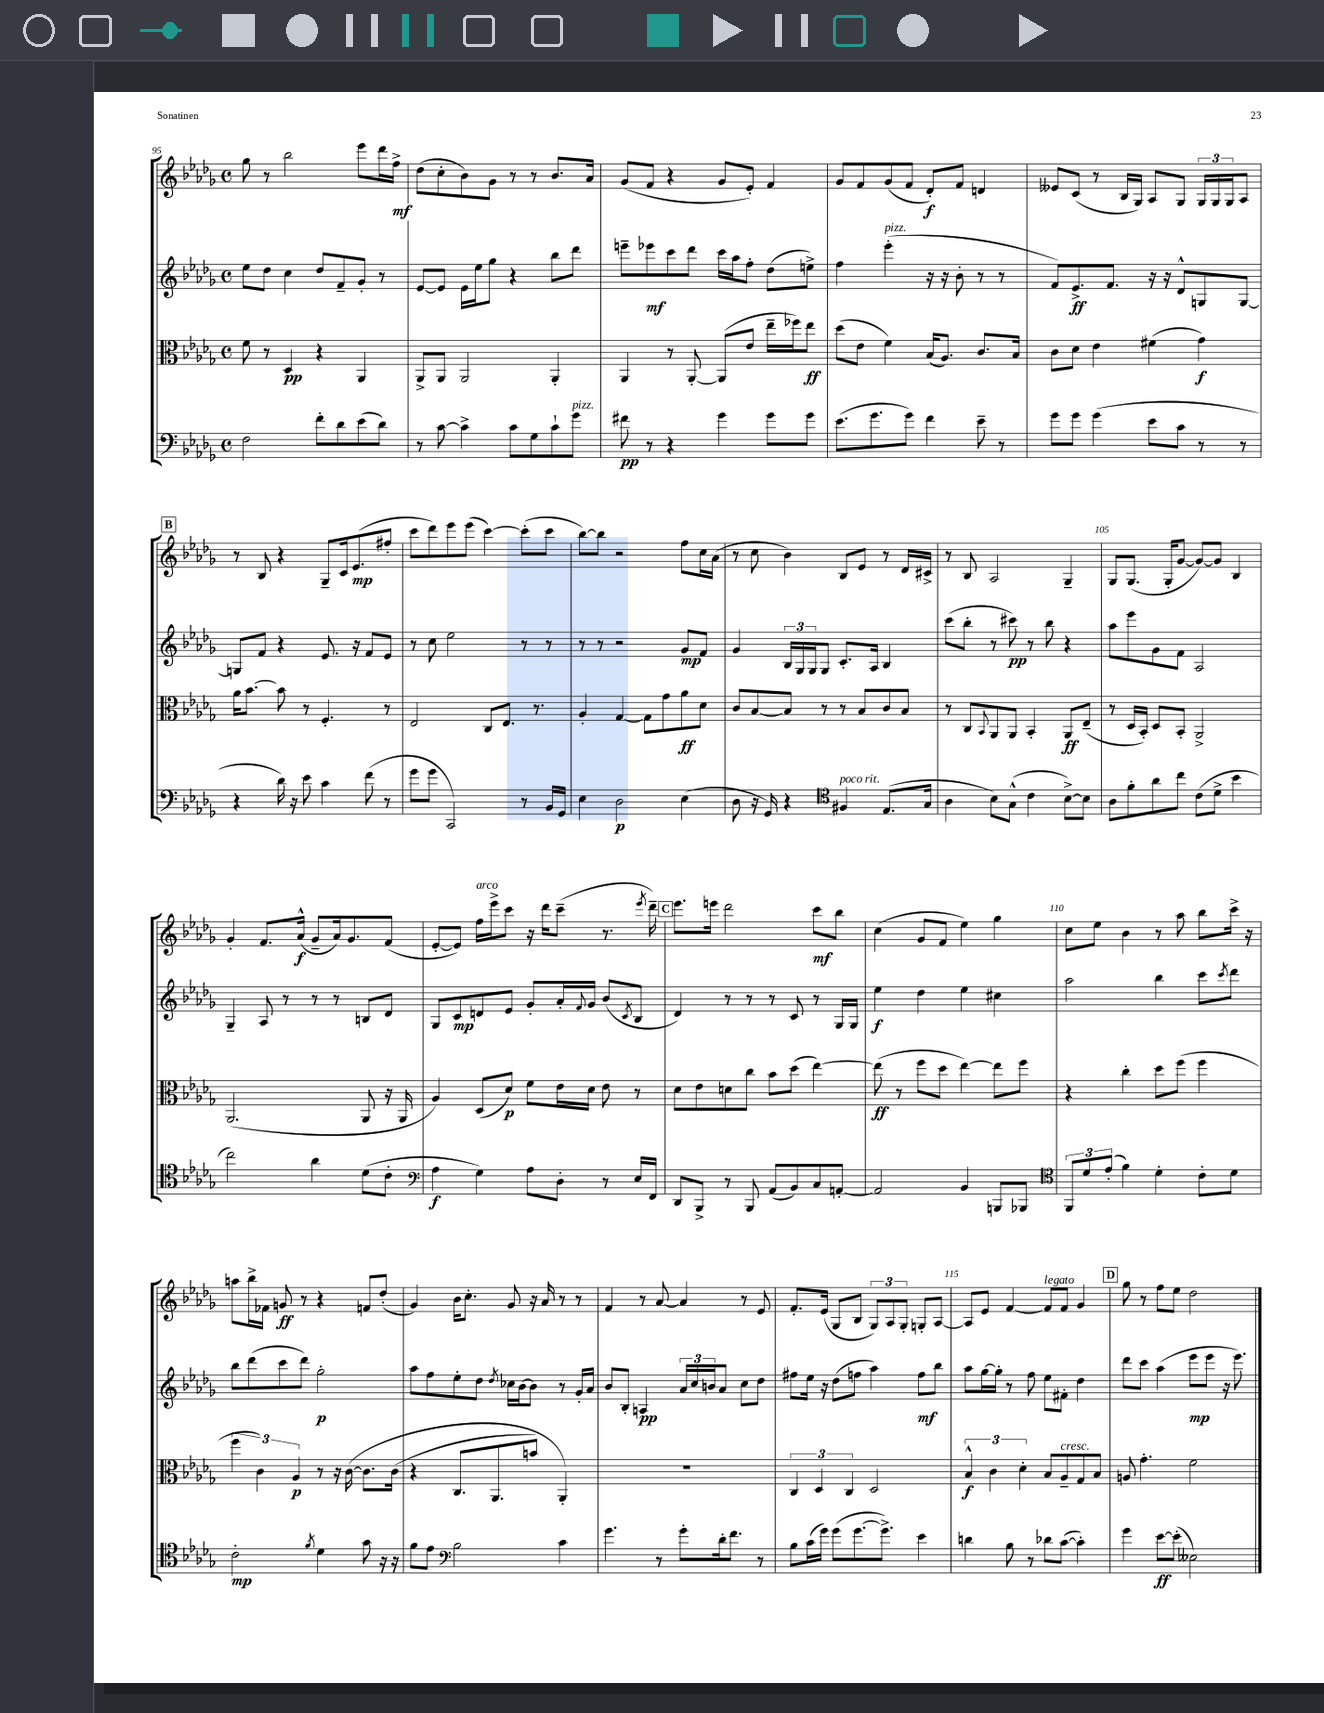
<<
\new StaffGroup <<
\new Staff = "s0" {
    \clef treble \key des \major \defaultTimeSignature \time 4/4
    ges''8 r8 bes''2 ees'''8 des'''16 f''16->\mf |
    des''8( c''8-. bes'8) ges'8 r8 r8 bes'8. aes'16 |
    ges'8( f'8 r4 ges'8 ees'8-.) f'4 |
    ges'8 f'8 ges'8( f'8 des'8-.\f) f'8 d'4 |
    eeses'8 c'8( r8 bes16 ges16) aes8 ges8 \tuplet 3/2 { ges16 ges16 ges16 } aes8 |
    \mark \markup { \box "B" } r8 bes8 r4 ges8-- c'16 ees'8.\mp( fis''8-. |
    c'''8 des'''8) ees'''8 ees'''8( c'''4~) c'''8-.( c'''8 |
    bes''8~) bes''8 r2 f''8 c''16 aes'16( |
    r8 c''8 bes'4) bes8 ees'8 r8 des'16 cis'16-> |
    r8 bes8 aes2 ges4-- |
    ges8 ges8.( ges16-. ges'8~ ges'8~) ges'8 bes4 |
    ges'4-. f'8. aes'16-^\f( ges'8-- aes'16) ges'8. f'8( |
    ees'8~-. ees'8) f''16^\markup { \italic "arco" } ees'''16-> c'''8 r16 des'''16 c'''8--( r8. \acciaccatura { ees'''8 } des'''16--) |
    \mark \markup { \box "C" } ees'''8. e'''16 des'''2 c'''8\mf bes''8 |
    c''4( ges'8 f'8 ees''4) ges''4 |
    c''8 ees''8 bes'4 r8 aes''8 bes''8 c'''16-> r16 |
    a''8 bes''16-> fes'16 g'8\ff r8 r4 f'8 des''8-.( |
    ges'4) bes'16 c''8.-. ges'8 r16 aes'16 r8 r8 |
    f'4 r8 aes'8~ aes'4 r8 ees'8 |
    f'8.-. ees'16( ges8 bes8 \tuplet 3/2 { ges8) aes8 ges8-. } g8-. aes8~ |
    aes8 ees'8 f'4~ f'8^\markup { \italic "legato" } f'8 ges'4 |
    \mark \markup { \box "D" } ges''8 r8 f''8 ees''8 des''2 \bar "|." |
}
\new Staff = "s1" {
    \clef treble \key des \major \defaultTimeSignature \time 4/4
    ees''8 des''8 c''4 des''8 f'8-- ges'8-. r8 |
    ees'8~ ees'8 ees'16 ees''16 ges''8 r4 bes''8 des'''8 |
    e'''8-- ees'''8\mf c'''8 des'''8 c'''16 aes''16 f''8-. des''8( e''8->) |
    f''4 ees'''4-.^\markup { \italic "pizz." }( r16 r16 bes'8-. r8 r8 |
    f'8) ees'8.->\ff f'8. r16 r16 des'8-^ g8 g8~ |
    \mark \markup { \box "B" } g8 f'8 r4 ees'8. r16 f'8 ees'8 |
    r8 c''8 ees''2 r8 r8 |
    r8 r8 r2 ges'8\mp f'8 |
    ges'4 \tuplet 3/2 { bes16 ges16 ges16 } ges8 c'8.-. aes16 bes4 |
    c'''8( bes''8-. r8 cis'''8\pp) r8 bes''8 r4 |
    aes''8 ees'''8 ges'8 f'8 aes2 |
    ges4-- aes8 r8 r8 r8 b8 des'8 |
    ges8 c'8\mp d'8 ees'8 ges'8-. aes'16-. \appoggiatura { f'8 } ges'16 bes'8( \acciaccatura { c'8 } bes8 |
    \mark \markup { \box "C" } des'4) r8 r8 r8 c'8 r8 ges16 ges16 |
    ees''4\f des''4 ees''4 cis''4 |
    aes''2 bes''4 c'''8 \acciaccatura { c'''8 } des'''8 |
    bes''8 des'''8( c'''8 des'''8) ges''2-.\p |
    aes''8 f''8 ees''8-. des''8 \acciaccatura { des''8 } ces''16 bes'16~ bes'8 r8 ges'16-. aes'16 |
    bes'8 bes8-. a4\pp \tuplet 3/2 { aes'16 c''16 b'16 } aes'8 c''8 des''8 |
    fis''8 ees''16 r16 des''8( f''8 aes''4) f''8\mf bes''8 |
    aes''8 ges''16~ ges''16-. r8 f''8 ees''8 fis'8-. des''4 |
    \mark \markup { \box "D" } des'''8 c'''8 aes''4( ees'''8\mp ees'''8 r16 ees'''8.) \bar "|." |
}
\new Staff = "s2" {
    \clef alto \key des \major \defaultTimeSignature \time 4/4
    f'8 r8 des4\pp r4 aes,4 |
    aes,8-> aes,8 aes,2 aes,4-. |
    aes,4 r8 aes,8~-. aes,8( ees'8 ees''16-- fes''16) ees''8\ff |
    des''8( ees'8 f'4) bes16( aes8.) c'8. bes16 |
    c'8 des'8 ees'4 fis'4( ges'4\f) |
    \mark \markup { \box "B" } aes'16 bes'8.~ bes'8 r8 f4.-. r8 |
    ees2 c8 ees8. r8. |
    aes4-. ges4~ ges8 ges'8 aes'8\ff des'8 |
    c'8 bes8~ bes8 r8 r8 bes8 c'8 bes8 |
    r8 c8 \appoggiatura { bes,8 } aes,8 aes,8 bes,4-. aes,8\ff ees8--( |
    r8 des16 bes,16-.) des8 bes,8-. aes,2-> |
    aes,2.( aes,8 r16 aes,16 |
    aes4) des8( des'8\p) f'8 ees'16 des'16 ees'8 r8 |
    \mark \markup { \box "C" } des'8 ees'8 d'8 c''8 bes'8 des''8( ees''4~) |
    ees''8\ff( r8 f''8 des''8 ees''4~) ees''8 f''8 |
    r4 c''4-. des''8 f''8( f''4 |
    \tuplet 3/2 { f''4 c'4) aes4\p } r8 r16 c'16~\( c'8. c'16( |
    r4 c8. aes,8. b'8) aes,4-.\) |
    R1 |
    \tuplet 3/2 { c4 des4 c4 } des2 |
    \tuplet 3/2 { bes4-^\f c'4 des'4-. } bes8 aes8--^\markup { \italic "cresc." } ges8 bes8 |
    \mark \markup { \box "D" } a8 ges'4.-. f'2 \bar "|." |
}
\new Staff = "s3" {
    \clef bass \key des \major \defaultTimeSignature \time 4/4
    f2 f'8-. des'8 ees'8( des'8) |
    r8 c'8~ c'4-> c'8 ges8 c'8-! ges'8^\markup { \italic "pizz." } |
    fis'8\pp r8 r4 ges'4 ges'8 ges'8 |
    ees'8.( ges'8. ges'8) f'4 ees'8-- r8 |
    ges'8 ges'8 ges'4( ees'8 c'8 r8 r8 |
    \mark \markup { \box "B" } r4 des'16) r16 ees'8 c'4 f'8( r8 |
    ges'8 ges'8 c,2) r8 bes,16 ges,16 |
    ees4 des2\p ees4( |
    des8 r16 ges,16) r4 \clef tenor fis4^\markup { \italic "poco rit." } ees8.( ges16 |
    aes4 bes8) ges8-^( c'4 bes8~->) bes8 |
    aes8 f'8-. aes'8 c''8 c'8( des'8-> bes'4 |
    c''2) aes'4 des'8( c'8-. |
    \clef bass aes4\f ges4) aes8 des8-. r8 ees16 f,16 |
    \mark \markup { \box "C" } des,8 bes,,8-> r8 bes,,8 aes,8( bes,8) c8 a,8~-. |
    a,2 bes,4 b,,8 bes,,8 |
    \clef tenor \tuplet 3/2 { f,8 des'8 ees'8-.( } f'4) des'4-. c'8-. des'8 |
    c'2-.\mp \acciaccatura { f'8 } des'4 ges'8 r16 r16 |
    f'8 ees'8 \clef bass bes2 c'4 |
    ges'4. r8 ges'8-. des'16-. f'8. r8 |
    bes8 c'16( ges'16) ges'8( ges'8.~ ges'8.->) ees'4 |
    d'4 bes8 r8 des'8 c'8~( c'4-.) |
    \mark \markup { \box "D" } ges'4 ees'8~\ff ees'8-.( eeses2) \bar "|." |
}
>>
>>
\layout { \context { \Score currentBarNumber = #95 \override BarNumber.break-visibility = ##(#f #t #t) barNumberVisibility = #(every-nth-bar-number-visible 5) } }
